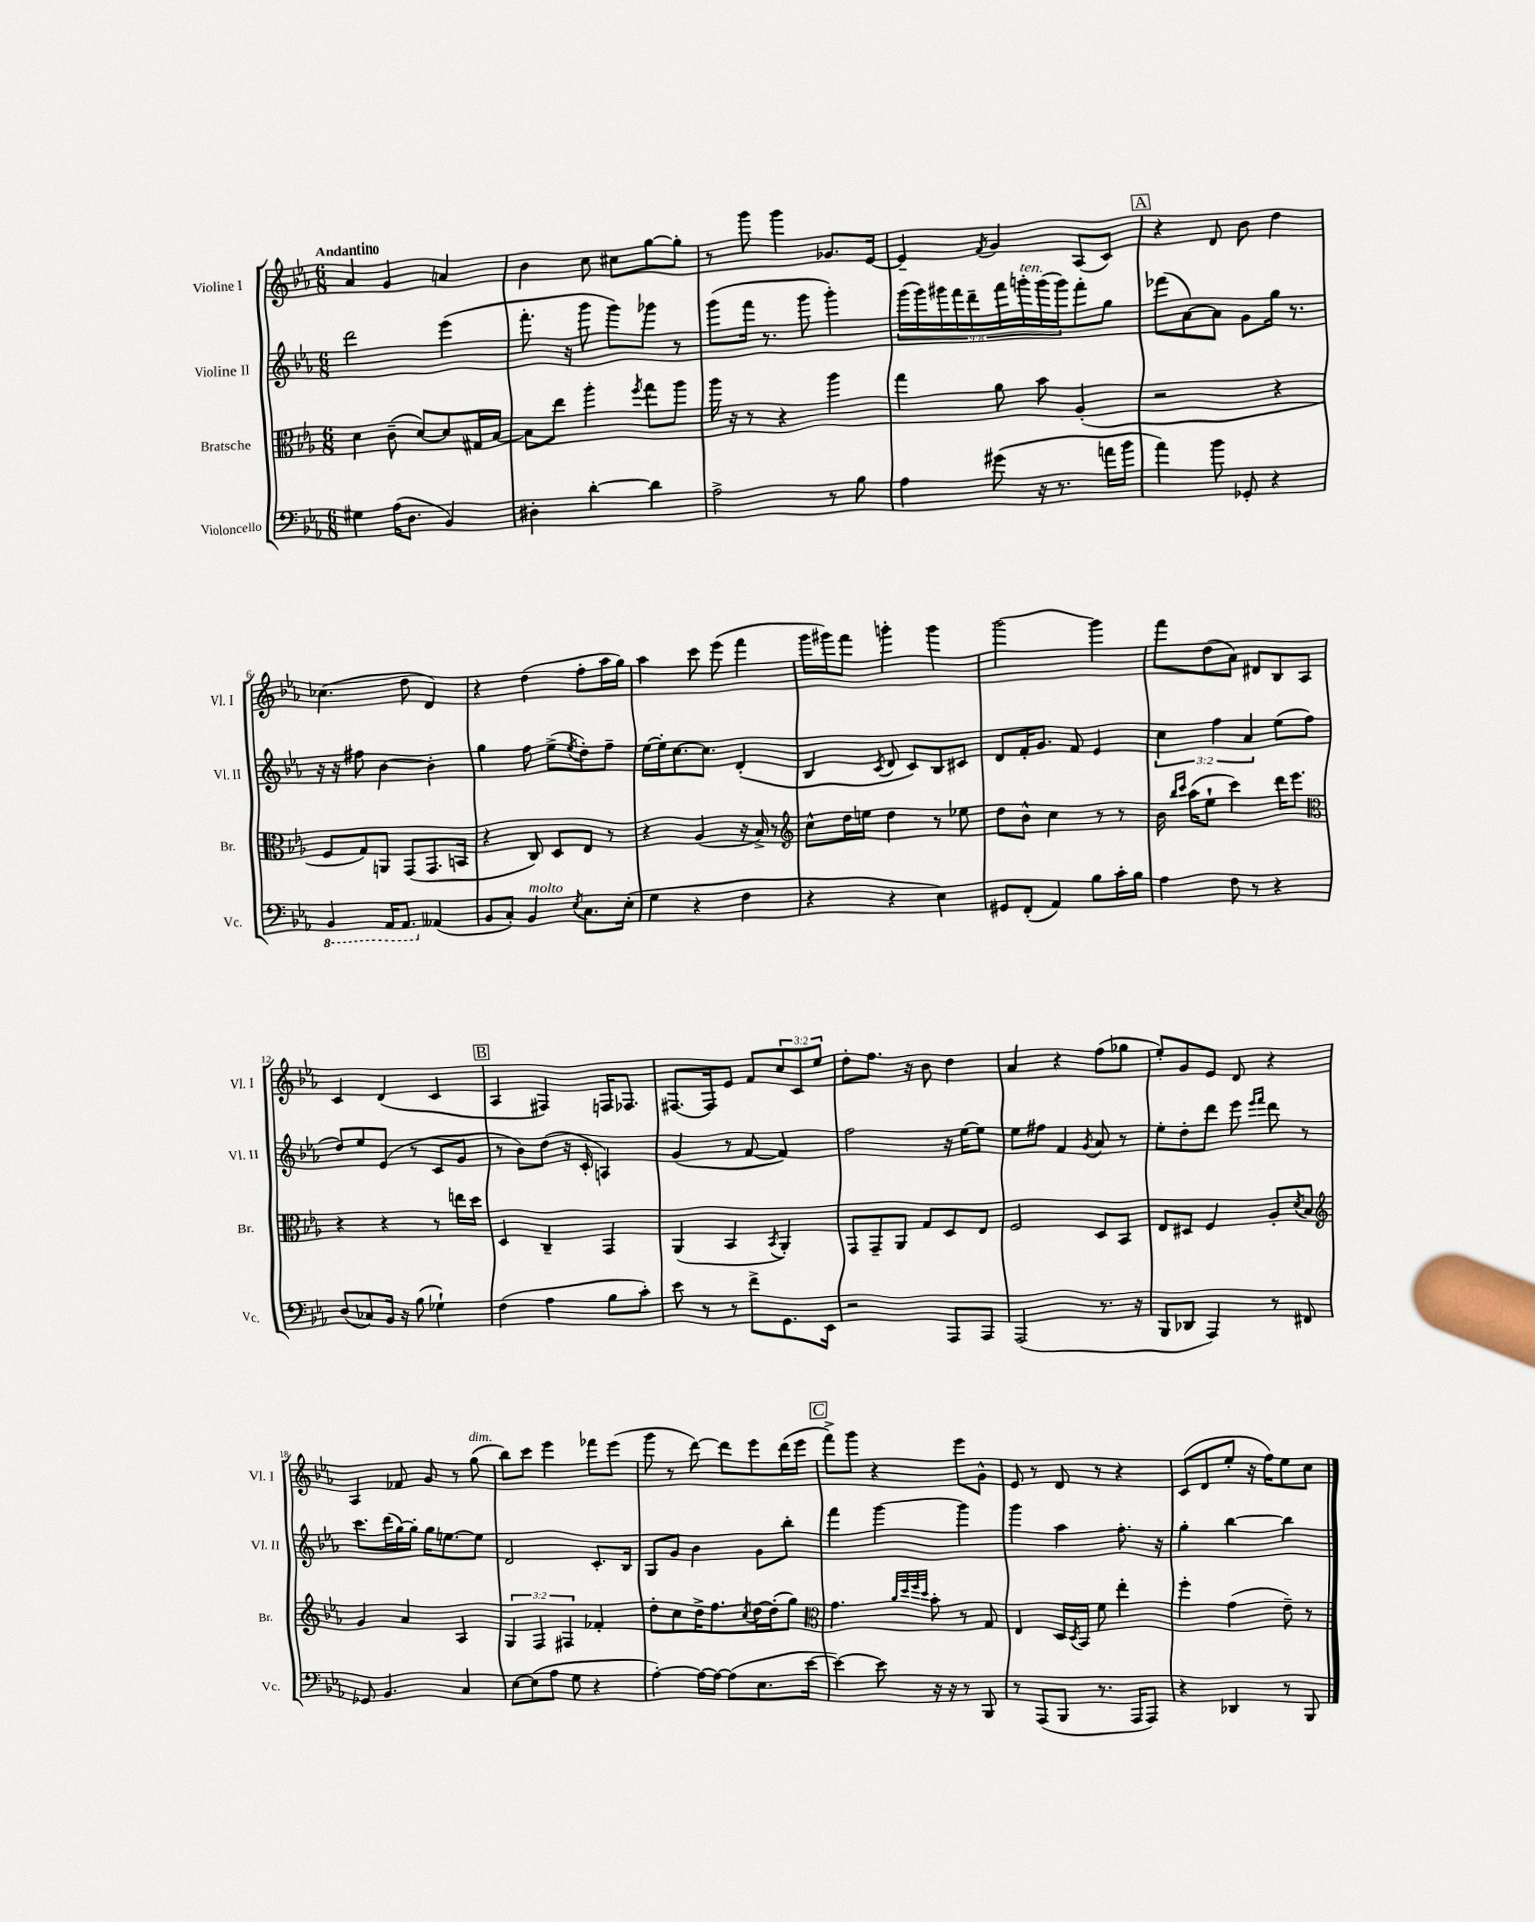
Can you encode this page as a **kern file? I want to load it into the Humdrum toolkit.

**kern	**kern	**kern	**kern
*staff4	*staff3	*staff2	*staff1
*clefF4	*clefC3	*clefG2	*clefG2
*k[b-e-a-]	*k[b-e-a-]	*k[b-e-a-]	*k[b-e-a-]
*M6/8	*M6/8	*M6/8	*M6/8
4G#\	4d\	2ddd\	4a-/
(16A-\LK	(8c~\	.	4g/
8.D\J	.	.	.
.	[8d/L)	.	.
4BB-/)	8d/]	(4eee-\	4a/
.	16G#/L	.	.
.	[16B-/JJ	.	.
=	=	=	=
4D#'\	8B-\]L	8.fff'\	4b-\
.	8ee-\J	.	.
.	.	16r	.
[4d'\	4aa-'\	8ggg\	8cc\
.	.	8ggg\L)	8cc#\L
.	8qff/	.	.
4d\]	8gg\L	8ggg-\J	[8gg\
.	8aa-\J	8r	8gg'\]J
=	=	=	=
2A-^\	16aa-\	(8ggg\L	8r
.	16r	.	.
.	8r	16fff\Jk	8ggg\
.	.	8.r	.
.	4r	.	4ggg\
.	.	8ggg\	.
8r	4aa-\	4ggg'\)	8.g-/L
8B-\	.	.	.
.	.	.	[16e-/Jk
=	=	=	=
4A-\	4gg\	(18ggg\LL	4e-~/]
.	.	18ggg\)	.
.	.	18ggg#\	.
.	.	18fff\	.
.	.	18ddd~\	.
.	.	.	8qf/
(8g#\	8a-\	.	4g/
.	.	18fff\	.
.	.	18ggg'\	.
16r	8b-\	.	.
.	.	(18ggg\	.
8.r	.	.	.
.	.	18ggg\J)	.
.	(4A-'/	8fff'\	(8A-/L
16a\LL	.	8gg\J	8c/J)
16b-\JJ	.	.	.
=	=	=	=
4a-\)	2r	(8fff-\L	4r
.	.	[8a-\)	.
8b-\	.	8a-\]J	8d/
8GG-'/	.	8g\L	8b-\
4r	4r	16gg\Jk	4dd\
.	.	8.r	.
=	=	=	=
4BBB-/	8F/L	16r	(4.cc-\
.	.	16r	.
.	8G/)	8ff#\	.
16AAA-/LK	8AA/J	[4b-\	.
8.AAA-/J	.	.	.
.	(8GG/L	.	8dd\
(4AA--/	8.GG/	4b-'\]	4d/)
.	16BB/Jk	.	.
=	=	=	=
8BB-/L	4r	4gg\	4r
8C'/J)	.	.	.
4BB-/	8C/)	8ff\	(4dd\
.	8D/L	(8ee-^\L	.
8qE-/	.	8qee-/	.
8.C\L	8E-/J	8dd'\)	8ff'\L
.	8r	8ff~\J	16aa-\L
(16E-'\Jk	.	.	16gg\JJ)
=	=	=	=
4G\	4r	[16ee-\LL	4aa-\
.	.	16ee-'\]J	.
.	.	[8.cc\	.
4r	(4A-/	.	8ccc\
.	.	8.cc\]J	.
.	.	.	(8eee-\
4F\	16r	(4d'/	4fff\
.	16B-^/)	.	.
.	8r	.	.
=	=	=	=
*	*clefG2	*	*
4r	8cc^^\L	4B-/	16ggg\LL
.	.	.	16ggg#\J)
.	16dd\L	.	8fff\J
.	16ee\JJ	.	.
.	.	8qc/	.
4r	4dd\	8d/	4ggg'\
.	.	8c/L)	.
4E-\)	8r	8B-/	4ggg\
.	8ee-\	8c#/J	.
=	=	=	=
8GG#/L	8dd\L	8d/L	[2ggg\
(8FF'/J	8b-^^\J	16f'/K	.
.	.	8.g/J	.
4AA-/)	4cc\	.	.
.	.	8f/	.
8B-\L	8r	4e-/	4ggg\]
16c'\L	8r	.	.
16B-\JJ	.	.	.
=	=	=	=
4A-\	16b-\	6cc\	8fff\L
.	16qqbb-/LL	.	.
.	16qqccc/JJ	.	.
.	(16aa-\LK	.	.
.	8ee-`\J	.	(8dd\
.	.	6ff\	.
8F\	4ccc\)	.	8a-\J)
.	.	6a-/	.
8r	.	.	8d#/L
4r	16ddd\LK	(8ee-\L	8B-/
.	8.eee-\J	.	.
.	.	8ff\J	8A-/J
=	=	=	=
*	*clefC3	*	*
(8D/L	4r	8dd/L)	4c/
8C-/)	.	8ee-/	.
16BB-/Jk	4r	(8e-/J	(4d/
16r	.	.	.
(8B-\	.	8r	.
4G-`\)	8r	8c/L	4c/
.	16ee\LL	8g/J	.
.	16dd\JJ	.	.
=	=	=	=
(4F\	4D/	8r	4A-/
.	.	8b-\L)	.
4A-\	4C~/	(8dd\J	4F#/)
.	.	16r	.
.	.	16c'/	.
8B-\L	4GG/	4A/)	16F/LK
.	.	.	8.F-/J
8c'\J)	.	.	.
=	=	=	=
8e-\	(4AA-/	(4g/	[8.F#/L
8r	.	.	.
.	.	.	16F#/]k
8r	4BB-/	8r	8e-/J
8f^\L	.	[8f/	8f/L
.	8qBB-/	.	.
8.GG\	4AA-'/)	4f/])	12cc/
.	.	.	12c/
.	.	.	12ee-/J
16EE-\Jk	.	.	.
=	=	=	=
2r	8GG/L	2ff\	8dd'\L
.	8GG~/	.	8.ff\J
.	8AA-/J	.	.
.	.	.	16r
.	8G/L	.	8b-\
8AAA-/L	8D/	16r	4dd\
.	.	[16ee-\LK	.
8AAA-/J	8E-/J	8ee-\]J	.
=	=	=	=
(2AAA-/	2F/	8ee-\L	4a-/
.	.	8ff#\J	.
.	.	4f/	4r
.	.	8qg/	.
8.r	8D/L	8a-/	(8ff\L
.	8BB-/J	8r	8gg-\J
16r	.	.	.
=	=	=	=
8BBB-/L	8E-/L	8ee-'\L	8ee-'/L)
8DD-/J	8D#/J	8dd'\	8g/
4AAA-/)	4F/	8ddd\J	8e-/J
.	.	8eee-\	8d/
.	.	16qqeee-/LL	.
.	.	16qqfff/JJ	.
8r	8A-'/L	8ddd\	4r
.	8qd/	.	.
8FF#/	8B-/J	8r	.
=	=	=	=
*	*clefG2	*	*
8GG-/	4g/	8.ccc\L	4A-/
4.BB-/	.	.	.
.	.	(16ddd\L	.
.	4a-/	[16gg\)	8f-/
.	.	16gg'\]JJ	.
.	.	16gg\LK	8g/
.	.	[8.ee\	.
4C/	4A-/	.	8r
.	.	8ee\]J	(8gg\
=	=	=	=
[8E-\L	6G/	2d/	8bb-\L)
(8E-\]	.	.	8ccc\J
.	6F/	.	.
8A-\J	.	.	4eee-\
.	6F#/	.	.
8G\	.	.	.
4r	4f-'/	8.c'/L	8fff-\L
.	.	.	(8eee-\J
.	.	16B-/Jk	.
=	=	=	=
[4A-'\)	8dd'\L	8G/L	8ggg\
.	8cc\	8g/J	8r
16A-\_LL	16dd^\K	4b-\	[8ddd\)
16A-\_JJ	8.ff\	.	.
(8A-\]L	.	.	8ddd\]L
.	8qcc/	.	.
8.E-\	[16dd\L	8g\L	8eee-\
.	(16dd'\]J	.	.
.	8gg\J)	8bb-'\J	(16ddd\L
[16e-\Jk	.	.	16eee-\JJ
=	=	=	=
*	*clefC3	*	*
4e-\_)	4.g\	4fff\	8fff^\L)
.	.	.	8ggg\J
8e-\]	.	[4ggg\	4r
.	32qqa-/LLL	.	.
.	32qqdd/	.	.
.	32qqff/	.	.
.	32qqdd/JJJ	.	.
16r	8b-'\	.	.
16r	.	.	.
8r	8r	4ggg\]	8eee-\L
8BBB-/	8G/	.	8g^^\J
=	=	=	=
8r	4E-/	4ggg\	8e-/
(8AAA-/L	.	.	8r
8BBB-/J	16D/LL	4aa-\	8d/
.	8qD/	.	.
.	16BB-/JJ	.	.
8.r	8f\	.	8r
.	4ee-'\	8.ff'\	4r
16AAA-/LK	.	.	.
8AAA-/J)	.	.	.
.	.	16r	.
=	=	=	=
4r	4ff'\	4gg'\	(8c/L
.	.	.	8d/
4DD-/	(4g\	[4bb-\	8ee-'/J
.	.	.	16r
.	.	.	16ff\LK)
8r	8e-~\)	4bb-\]	8ee-\
8BBB-/	8r	.	8cc\J
==	==	==	==
*-	*-	*-	*-
